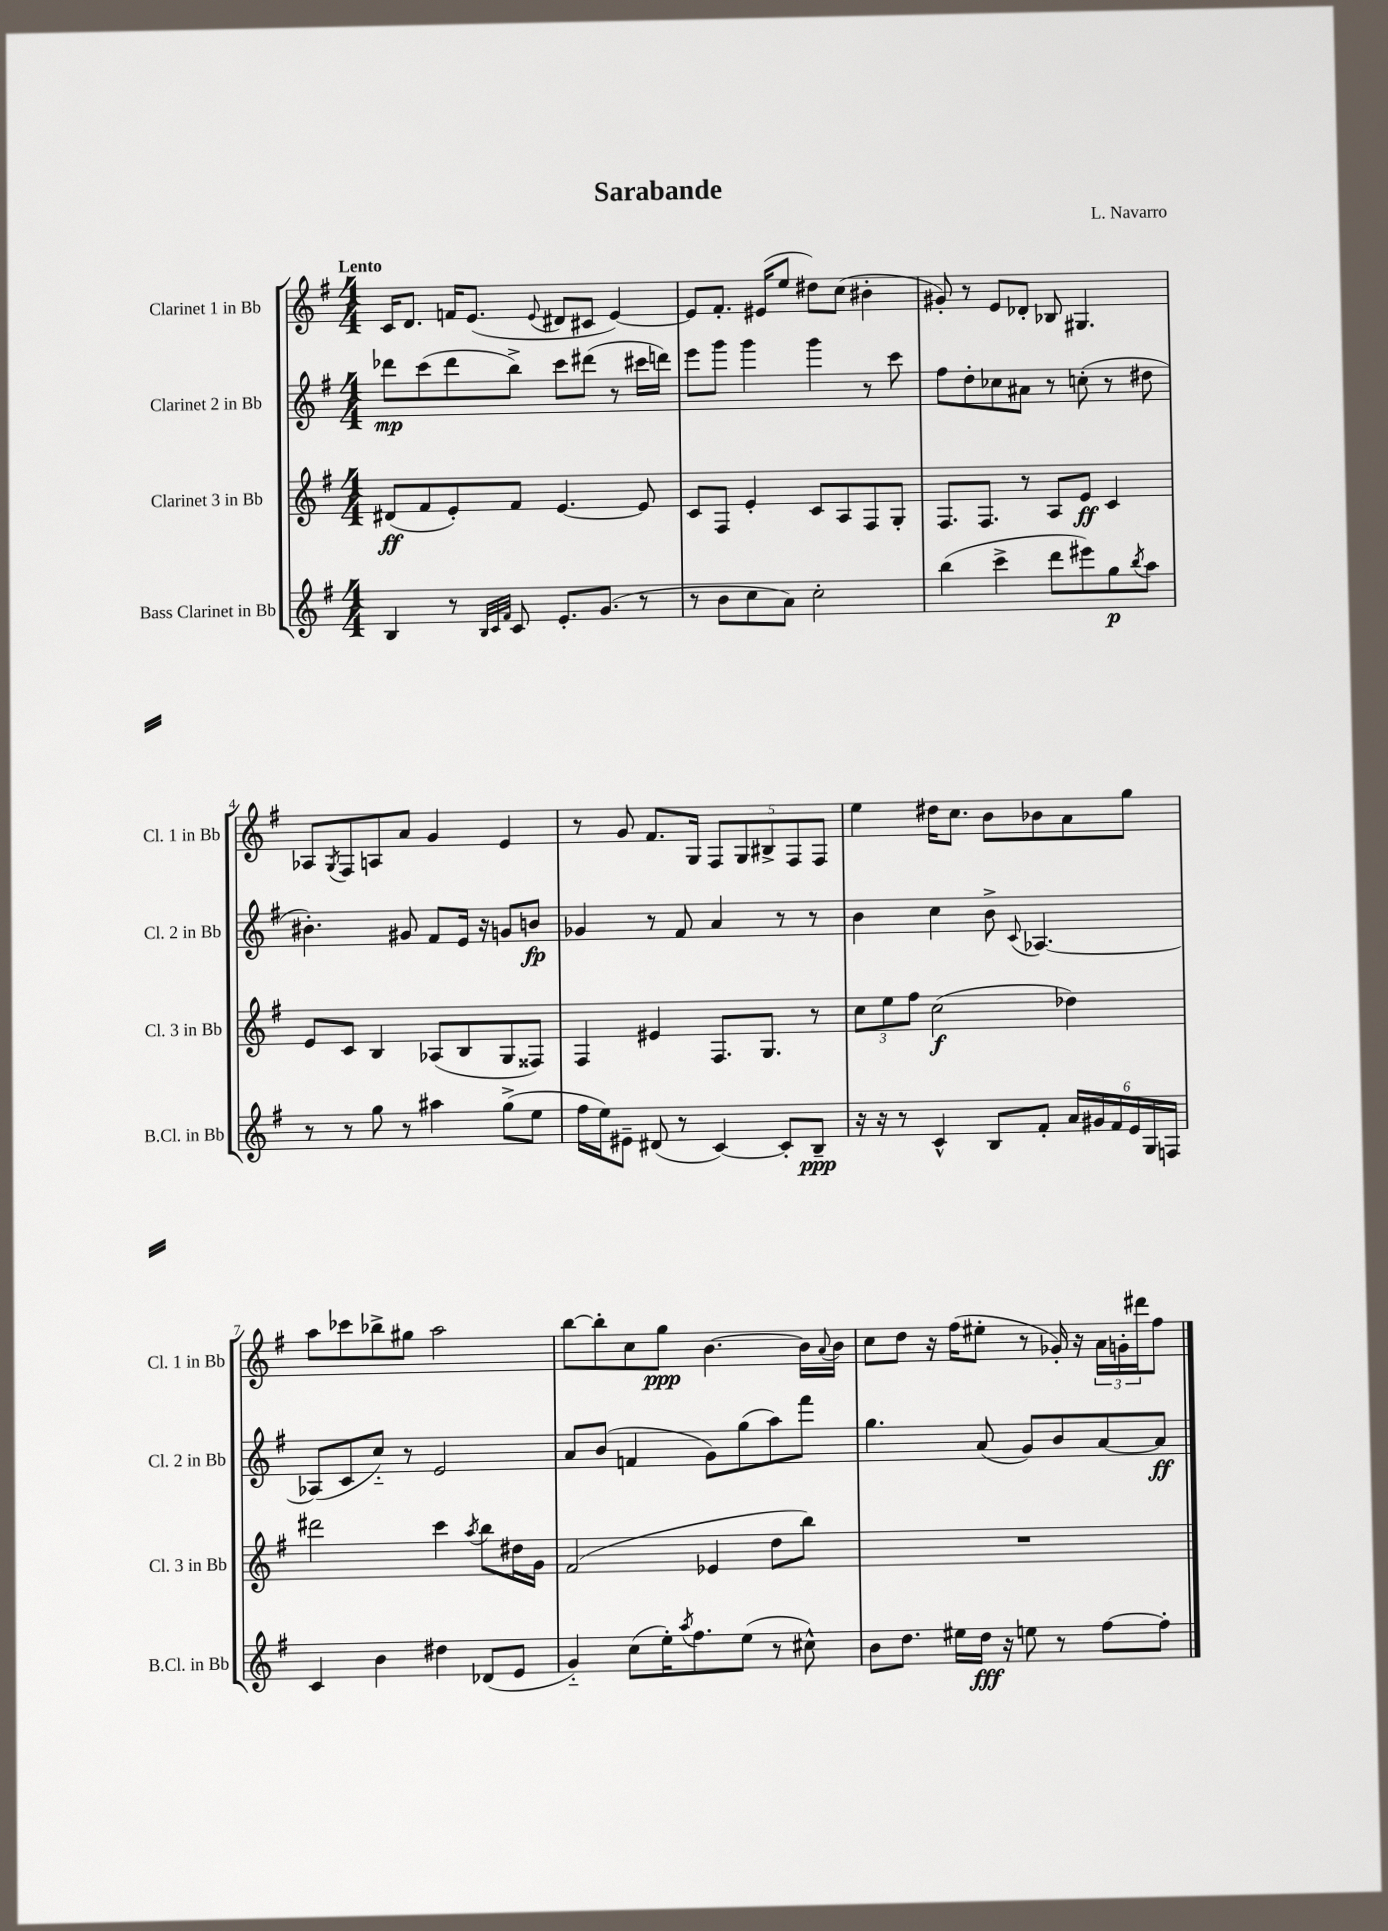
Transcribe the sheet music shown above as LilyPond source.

\header { title = "Sarabande" composer = "L. Navarro" }
<<
\new StaffGroup <<
\new Staff = "s0" \with { instrumentName = "Clarinet 1 in Bb" shortInstrumentName = "Cl. 1 in Bb" } {
    \clef treble \key g \major \numericTimeSignature \time 4/4 \tempo "Lento"
    c'16 d'8. f'16 e'8.( \appoggiatura { e'8 } dis'8 cis'8 e'4~) |
    e'8 fis'8.-. eis'16( e''8 dis''8) c''8( bis'4-. |
    gis'8-.) r8 e'8 des'8-. bes8 gis4. |
    aes8 \acciaccatura { g8 } fis8 a8 a'8 g'4 e'4 |
    r8 g'8 fis'8. g16 \tuplet 5/4 { fis8 g8 bis8-> fis8 fis8 } |
    e''4 dis''16 c''8. b'8 bes'8 a'8 g''8 |
    a''8 ces'''8 bes''8-> gis''8 a''2 |
    b''8~ b''8-. c''8 g''8\ppp b'4.~ b'16 \appoggiatura { a'8 } b'16 |
    c''8 d''8 r16 fis''16( eis''8-. r8 ges'16-.) r16 \tuplet 3/2 { a'16 g'16-. dis'''16 } fis''8 \bar "|." |
}
\new Staff = "s1" \with { instrumentName = "Clarinet 2 in Bb" shortInstrumentName = "Cl. 2 in Bb" } {
    \clef treble \key g \major \numericTimeSignature \time 4/4
    des'''8\mp c'''8( des'''8 b''8->) c'''8 dis'''8( r8 cis'''16 d'''16) |
    e'''8 g'''8 g'''4 g'''4 r8 c'''8 |
    fis''8 d''8-. ces''8 ais'8 r8 c''8-.( r8 dis''8 |
    bis'4.-.) gis'8 fis'8 e'16 r16 g'8 b'8\fp |
    ges'4 r8 fis'8 a'4 r8 r8 |
    b'4 c''4 b'8-> \appoggiatura { c'8 } aes4.~ |
    aes8( c'8 c''8-_) r8 e'2 |
    a'8 b'8( f'4 g'8) g''8( a''8) fis'''8 |
    g''4. a'8( g'8) b'8 a'8~ a'8\ff \bar "|." |
}
\new Staff = "s2" \with { instrumentName = "Clarinet 3 in Bb" shortInstrumentName = "Cl. 3 in Bb" } {
    \clef treble \key g \major \numericTimeSignature \time 4/4
    dis'8\ff( fis'8 e'8-.) fis'8 e'4.~ e'8 |
    c'8 fis8 e'4-. c'8 a8 fis8 g8-. |
    fis8. fis8. r8 a8 e'8\ff c'4 |
    e'8 c'8 b4 aes8( b8 g8 fisis8) |
    fis4 eis'4 fis8. g8. r8 |
    \tuplet 3/2 { c''8 e''8 fis''8 } c''2\f( des''4) |
    dis'''2 c'''4 \acciaccatura { a''8 } b''8 dis''16 g'16 |
    fis'2( ees'4 d''8 b''8) |
    R1 \bar "|." |
}
\new Staff = "s3" \with { instrumentName = "Bass Clarinet in Bb" shortInstrumentName = "B.Cl. in Bb" } {
    \clef treble \key g \major \numericTimeSignature \time 4/4
    b4 r8 \grace { b32 c'32 fis'32 } c'8 e'8.-. g'8.( r8 |
    r8 b'8 c''8 a'8) c''2-. |
    b''4( c'''4-> d'''8 eis'''8) g''8\p \acciaccatura { b''8 } a''8 |
    r8 r8 g''8 r8 ais''4 g''8->( e''8 |
    fis''16 e''16) eis'8-- dis'8( r8 c'4~) c'8-. b8--\ppp |
    r16 r16 r8 c'4-^ b8 fis'8-. \tuplet 6/4 { a'16 gis'16 fis'16 e'16 g16 f16 } |
    c'4 b'4 dis''4 des'8( e'8 |
    g'4-_) c''8( e''16-.) \acciaccatura { a''8 } fis''8. e''8( r8 cis''8-^) |
    b'8 d''8. eis''16 d''16\fff r16 e''8 r8 fis''8~ fis''8-. \bar "|." |
}
>>
>>
